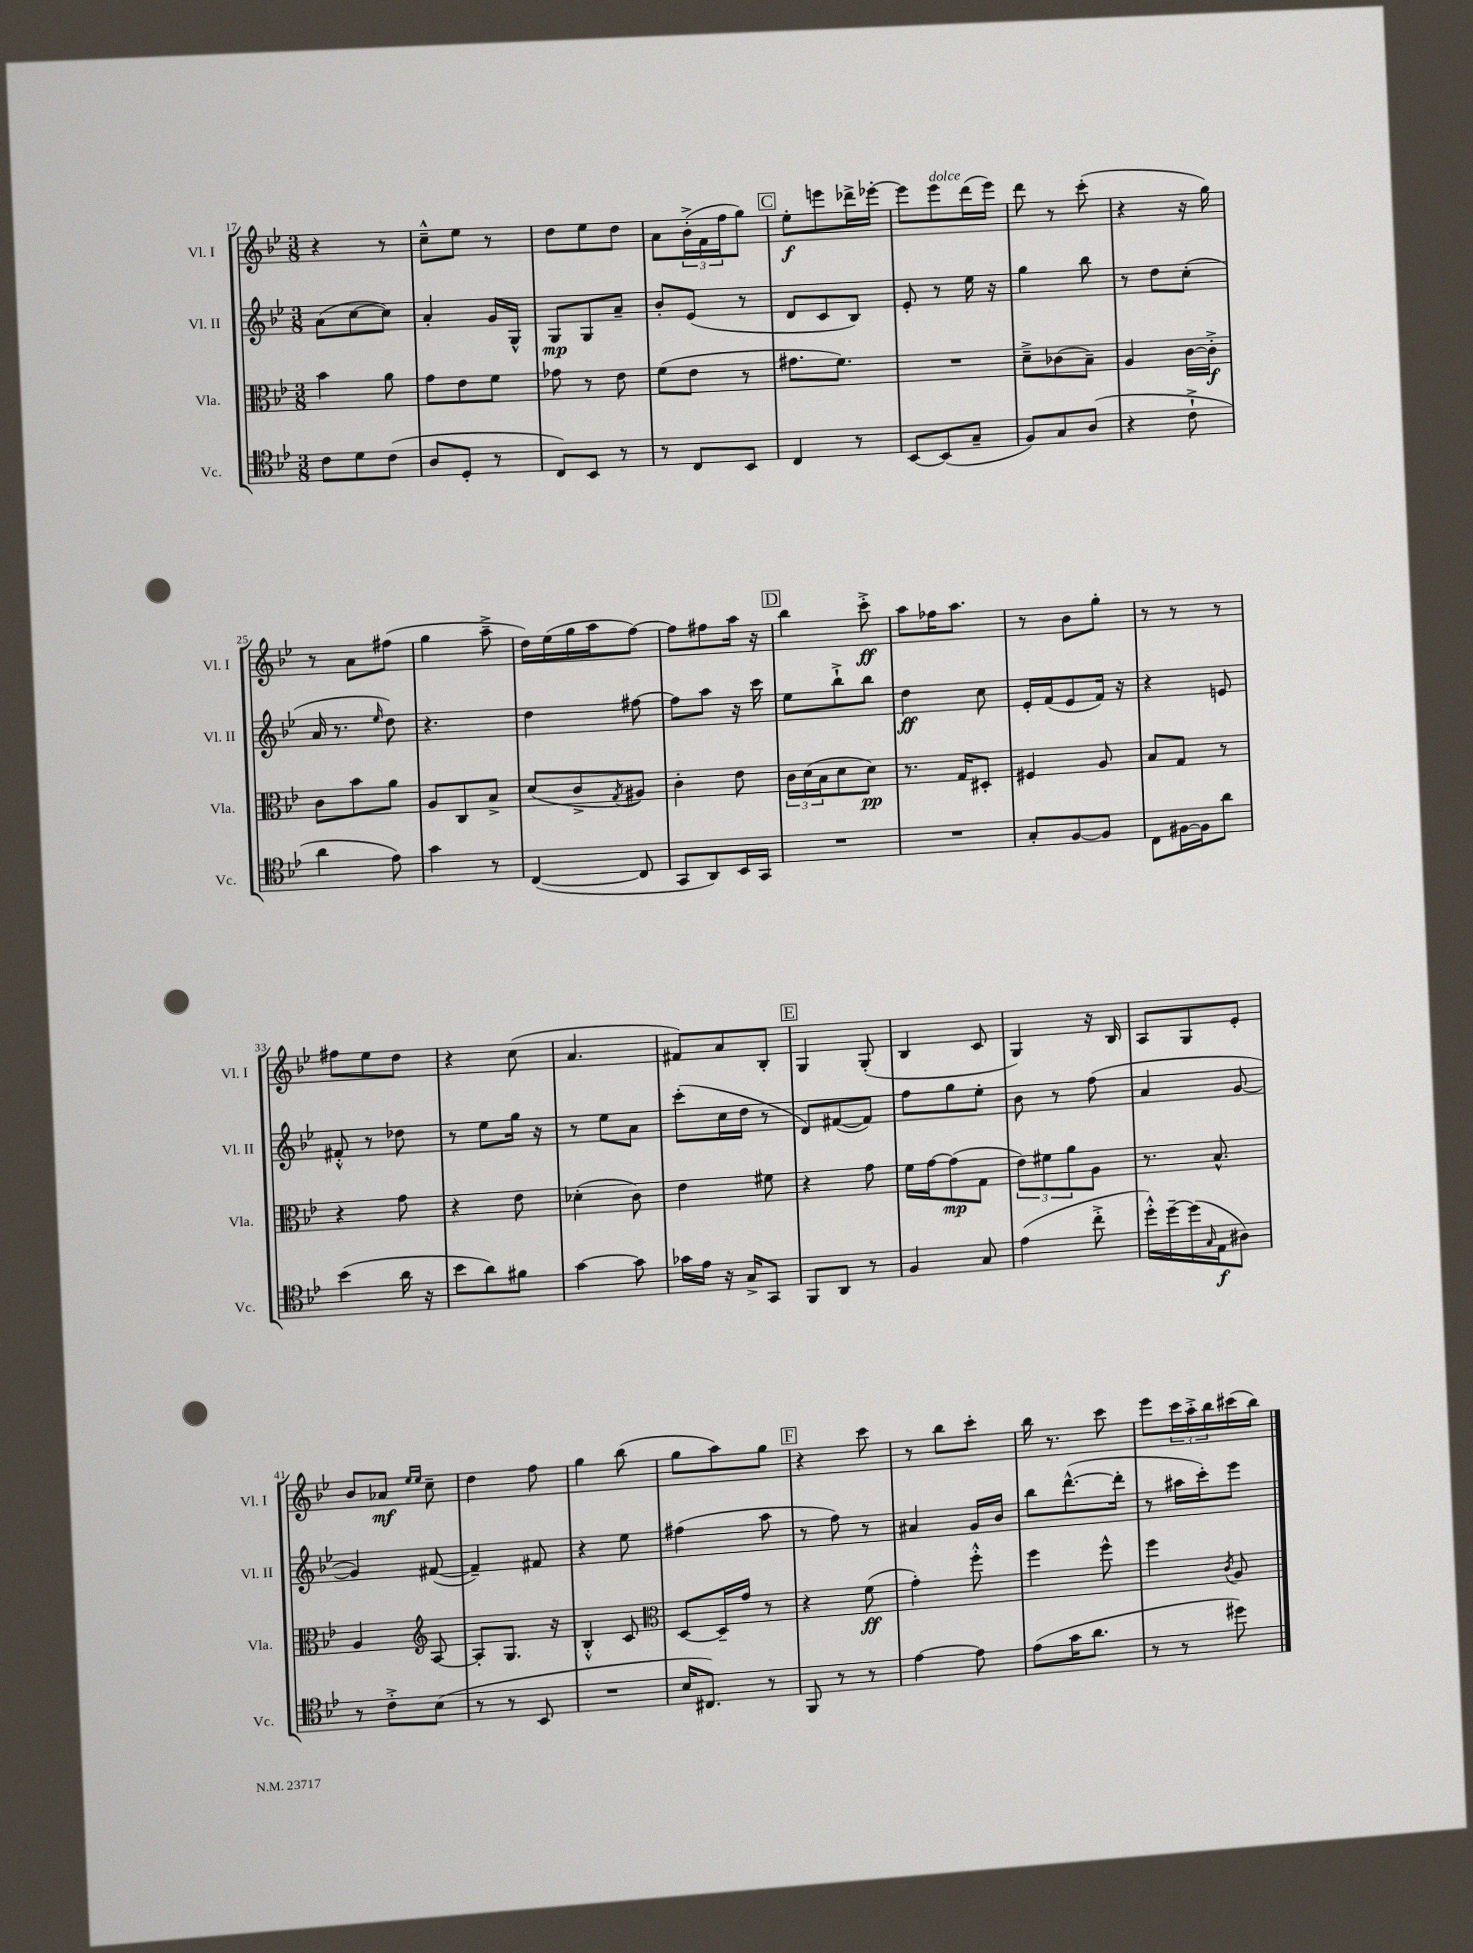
<<
\new StaffGroup <<
\new Staff = "s0" \with { instrumentName = "Vl. I" shortInstrumentName = "Vl. I" } {
    \clef treble \key bes \major \numericTimeSignature \time 3/8
    r4 r8 |
    c''8---^ ees''8 r8 |
    d''8 ees''8 d''8 |
    a'8 \tuplet 3/2 { bes'16-.->( f'16 f''16 } g''8) |
    \mark \markup { \box "C" } ees''8-.\f e'''8 des'''16-> ees'''16~-. |
    ees'''8 ees'''8^\markup { \italic "dolce" } d'''16( ees'''16) |
    d'''8 r8 c'''8-.( |
    r4 r16 g''16) |
    r8 a'8 fis''8( |
    g''4 a''8---> |
    d''16) ees''16( g''16 a''16 f''8~) |
    f''8 fis''8 a''16 r16 |
    \mark \markup { \box "D" } bes''4 c'''8-.->\ff |
    a''8 fes''16 a''8. |
    r8 bes'8 g''8-. |
    r8 r8 r8 |
    fis''8 ees''8 d''8 |
    r4 c''8( |
    a'4. |
    fis'8) a'8 bes8-. |
    \mark \markup { \box "E" } g4 g8-.( |
    bes4 c'8 |
    g4) r16 bes16 |
    a8 g8 ees'8-. |
    bes'8 aes'8\mf \grace { ees''16 ees''16 } c''8-- |
    d''4 f''8 |
    g''4 bes''8( |
    g''8 a''8) g''8 |
    \mark \markup { \box "F" } r4 c'''8 |
    r8 bes''8 c'''8-. |
    bes''16 r8. c'''8 |
    ees'''8 \tuplet 3/2 { c'''16 a''16-.-> bes''16 } cis'''16( bes''16) \bar "|." |
}
\new Staff = "s1" \with { instrumentName = "Vl. II" shortInstrumentName = "Vl. II" } {
    \clef treble \key bes \major \numericTimeSignature \time 3/8
    a'8( c''8~ c''8) |
    a'4-. g'16 g16-^ |
    g8\mp g8 a'8-- |
    bes'8-. ees'8( r8 |
    \mark \markup { \box "C" } d'8 c'8 bes8) |
    ees'8-. r8 ees''16 r16 |
    g''4 bes''8 |
    r8 d''8 c''8-.( |
    a'16 r8. \grace { ees''16 } d''8) |
    r4. |
    d''4 fis''8~ |
    fis''8 a''8 r16 c'''16 |
    \mark \markup { \box "D" } ees''8 bes''8-!-> bes''8 |
    d''4\ff c''8 |
    ees'16-. f'16( ees'8 f'16) r16 |
    r4 e'8 |
    fis'8-.-^ r8 des''8 |
    r8 ees''8 g''16 r16 |
    r8 ees''8 a'8 |
    c'''8-.( c''16 d''16 r8 |
    \mark \markup { \box "E" } d'8) fis'8~( fis'8) |
    f''8 g''8 ees''8-. |
    bes'8 r8 f''8( |
    a'4 g'8~ |
    g'4) fis'8~( |
    fis'4--) fis'8 |
    r4 ees''8 |
    fis''4( a''8 |
    \mark \markup { \box "F" } r8 f''8) r8 |
    ais'4 g'16 bes'16 |
    bes''8 d'''8.~-^( d'''16-. |
    r8 ais''16 c'''16-.) ees'''8 \bar "|." |
}
\new Staff = "s2" \with { instrumentName = "Vla." shortInstrumentName = "Vla." } {
    \clef alto \key bes \major \numericTimeSignature \time 3/8
    bes'4 a'8 |
    g'8 ees'8 f'8 |
    ges'8 r8 ees'8 |
    f'8( ees'8 r8 |
    \mark \markup { \box "C" } gis'8. f'8.) |
    R4. |
    d'8---> ces'8( bes8--) |
    a4 c'16~ c'16-.->\f |
    c'8 bes'8 a'8 |
    a8 c8 bes8-> |
    d'8( c'8-> \acciaccatura { g8 } ais8) |
    c'4-. ees'8 |
    \mark \markup { \box "D" } \tuplet 3/2 { c'16 d'16( bes16 } d'8 d'8\pp) |
    r8. g16 dis8-. |
    fis4 a8 |
    bes8 g8 r8 |
    r4 g'8 |
    r4 ees'8 |
    des'4-.( c'8) |
    ees'4 fis'8 |
    \mark \markup { \box "E" } r4 g'8 |
    f'16 g'16~ g'8\mp( g8 |
    \tuplet 3/2 { ees'8) fis'8 a'8 } a8 |
    r8. bes8.-^ |
    a4 \clef treble a8~ |
    a8-. g8. r16 |
    bes4-.-^ c'8 |
    \clef alto d8~ d16-- g'16 r8 |
    \mark \markup { \box "F" } r4 f'8\ff( |
    g'4-.) f''8-.-^ |
    f''4 f''8-^ |
    f''4 \acciaccatura { c'8 } a8 \bar "|." |
}
\new Staff = "s3" \with { instrumentName = "Vc." shortInstrumentName = "Vc." } {
    \clef tenor \key bes \major \numericTimeSignature \time 3/8
    c'8 d'8 c'8( |
    a8 d8-. r8 |
    c8) bes,8 r8 |
    r8 c8 bes,8 |
    \mark \markup { \box "C" } c4 r8 |
    bes,8~ bes,8( g8-- |
    f8) g8 a8( |
    r4 c'8-!-> |
    a'4 ees'8) |
    g'4 r8 |
    c4~( c8 |
    g,8 a,8) bes,16 g,16 |
    \mark \markup { \box "D" } R4. |
    R4. |
    g8-. f8~ f8 |
    c8 fis16~ fis16 a'8 |
    bes'4( a'16 r16 |
    bes'8 a'8) fis'8 |
    g'4~ g'8 |
    ges'16 ees'16 r16 g16-> g,8 |
    \mark \markup { \box "E" } f,8 a,8 r8 |
    f4 g8 |
    ees'4( c''8-.-> |
    d''16-.-^) d''16~-- d''16( \grace { g16 } ees16\f ais8) |
    r8 c'8-.-> bes8( |
    r8 r8 bes,8 |
    R4. |
    bes16 cis8.) r8 |
    \mark \markup { \box "F" } f,8 r8 r8 |
    ees'4~ ees'8 |
    ees'8( g'16 a'8. |
    r8 r8 dis''8) \bar "|." |
}
>>
>>
\layout { \context { \Score currentBarNumber = #17 } }
